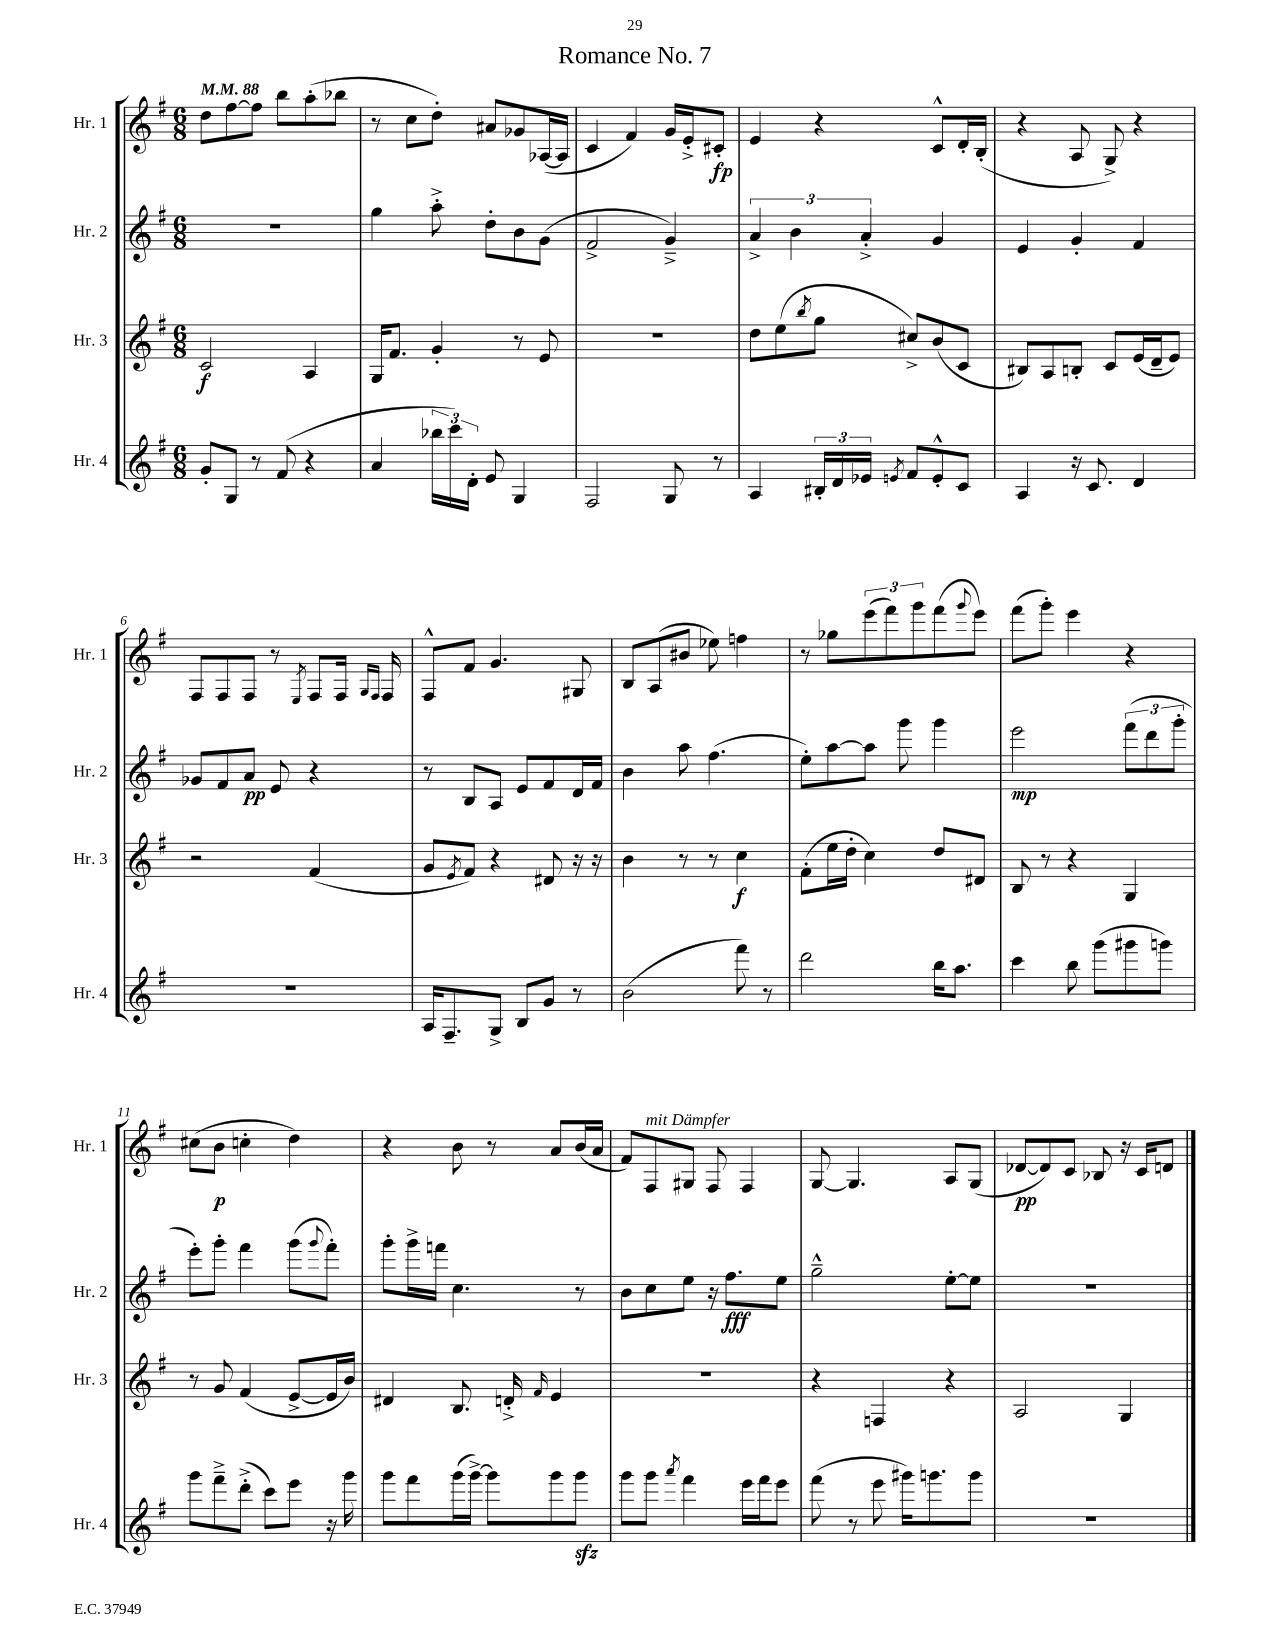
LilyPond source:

\header { title = "Romance No. 7" }
<<
\new StaffGroup <<
\new Staff = "s0" \with { instrumentName = "Hr. 1" shortInstrumentName = "Hr. 1" } {
    \clef treble \key g \major \numericTimeSignature \time 6/8 \tempo 4 = 88
    d''8 fis''8~ fis''8 b''8 a''8-.( bes''8 |
    r8 c''8 d''8-.) ais'8 ges'8 aes16~( aes16 |
    c'4 fis'4) g'16 e'16-.-> cis'8-.\fp |
    e'4 r4 c'8-^ d'16-. b16-.( |
    r4 a8 g8->) r4 |
    fis8 fis8 fis8 r8 \acciaccatura { e8 } fis8 fis16 \grace { g16 fis16 } fis16 |
    fis8-^ fis'8 g'4. gis8 |
    b8 a8( bis'8 ees''8) f''4 |
    r8 ges''8 \tuplet 3/2 { e'''8( fis'''8) g'''8 } fis'''8( \appoggiatura { g'''8 } e'''8) |
    fis'''8( g'''8-.) e'''4 r4 |
    cis''8( b'8\p c''4-. d''4) |
    r4 b'8 r8 a'8 b'16( a'16 |
    fis'8) fis8^\markup { \italic "mit Dämpfer" } gis8 fis8 fis4 |
    g8~ g4. a8 g8( |
    des'8~\pp des'8) c'8 bes8 r16 c'16 d'8 \bar "|." |
}
\new Staff = "s1" \with { instrumentName = "Hr. 2" shortInstrumentName = "Hr. 2" } {
    \clef treble \key g \major \numericTimeSignature \time 6/8
    R2. |
    g''4 a''8-.-> d''8-. b'8 g'8( |
    fis'2-> g'4--->) |
    \tuplet 3/2 { a'4-> b'4 a'4-.-> } g'4 |
    e'4 g'4-. fis'4 |
    ges'8 fis'8 a'8\pp e'8 r4 |
    r8 b8 a8 e'8 fis'8 d'16 fis'16 |
    b'4 a''8 fis''4.( |
    e''8-.) a''8~ a''8 g'''8 g'''4 |
    e'''2\mp \tuplet 3/2 { fis'''8( d'''8 g'''8-. } |
    e'''8-.) g'''8-. fis'''4 g'''8( \appoggiatura { g'''8 } fis'''8-.) |
    g'''8-. g'''16-> f'''16 c''4. r8 |
    b'8 c''8 e''8 r16 fis''8.\fff e''8 |
    g''2---^ e''8~-. e''8 |
    R2. \bar "|." |
}
\new Staff = "s2" \with { instrumentName = "Hr. 3" shortInstrumentName = "Hr. 3" } {
    \clef treble \key g \major \numericTimeSignature \time 6/8
    c'2\f a4 |
    g16 fis'8. g'4-. r8 e'8 |
    R2. |
    d''8 e''8( \acciaccatura { b''8 } g''8 cis''8->) b'8( c'8 |
    bis8) a8 b8-. c'8 e'16( d'16-- e'8) |
    r2 fis'4( |
    g'8 \acciaccatura { e'8 } fis'8) r4 dis'8 r16 r16 |
    b'4 r8 r8 c''4\f |
    fis'8-.( e''16 d''16-. c''4) d''8 dis'8 |
    b8 r8 r4 g4 |
    r8 g'8 fis'4( e'8~-> e'16 b'16) |
    dis'4 b8. d'16-.-> \grace { fis'16 } e'4 |
    R2. |
    r4 f4 r4 |
    a2 g4 \bar "|." |
}
\new Staff = "s3" \with { instrumentName = "Hr. 4" shortInstrumentName = "Hr. 4" } {
    \clef treble \key g \major \numericTimeSignature \time 6/8
    g'8-. g8 r8 fis'8( r4 |
    a'4 \tuplet 3/2 { bes''16 c'''16) d'16-. } e'8 g4 |
    fis2 g8 r8 |
    a4 \tuplet 3/2 { bis16-. d'16 ees'16 } \acciaccatura { e'8 } fis'8 e'8-.-^ c'8 |
    a4 r16 c'8. d'4 |
    R2. |
    a16 fis8.-- g8-> b8 g'8 r8 |
    b'2( fis'''8) r8 |
    d'''2 b''16 a''8. |
    c'''4 b''8 g'''8( gis'''8 g'''8) |
    g'''8 fis'''8---> d'''8-.->( c'''8) e'''8 r16 g'''16 |
    g'''8 fis'''8 g'''16( g'''16~->) g'''8 g'''8 g'''8\sfz |
    g'''8 g'''8 \acciaccatura { a'''8 } fis'''4 e'''16 fis'''16 e'''8 |
    fis'''8( r8 e'''8 gis'''16) g'''8. g'''8 |
    R2. \bar "|." |
}
>>
>>
